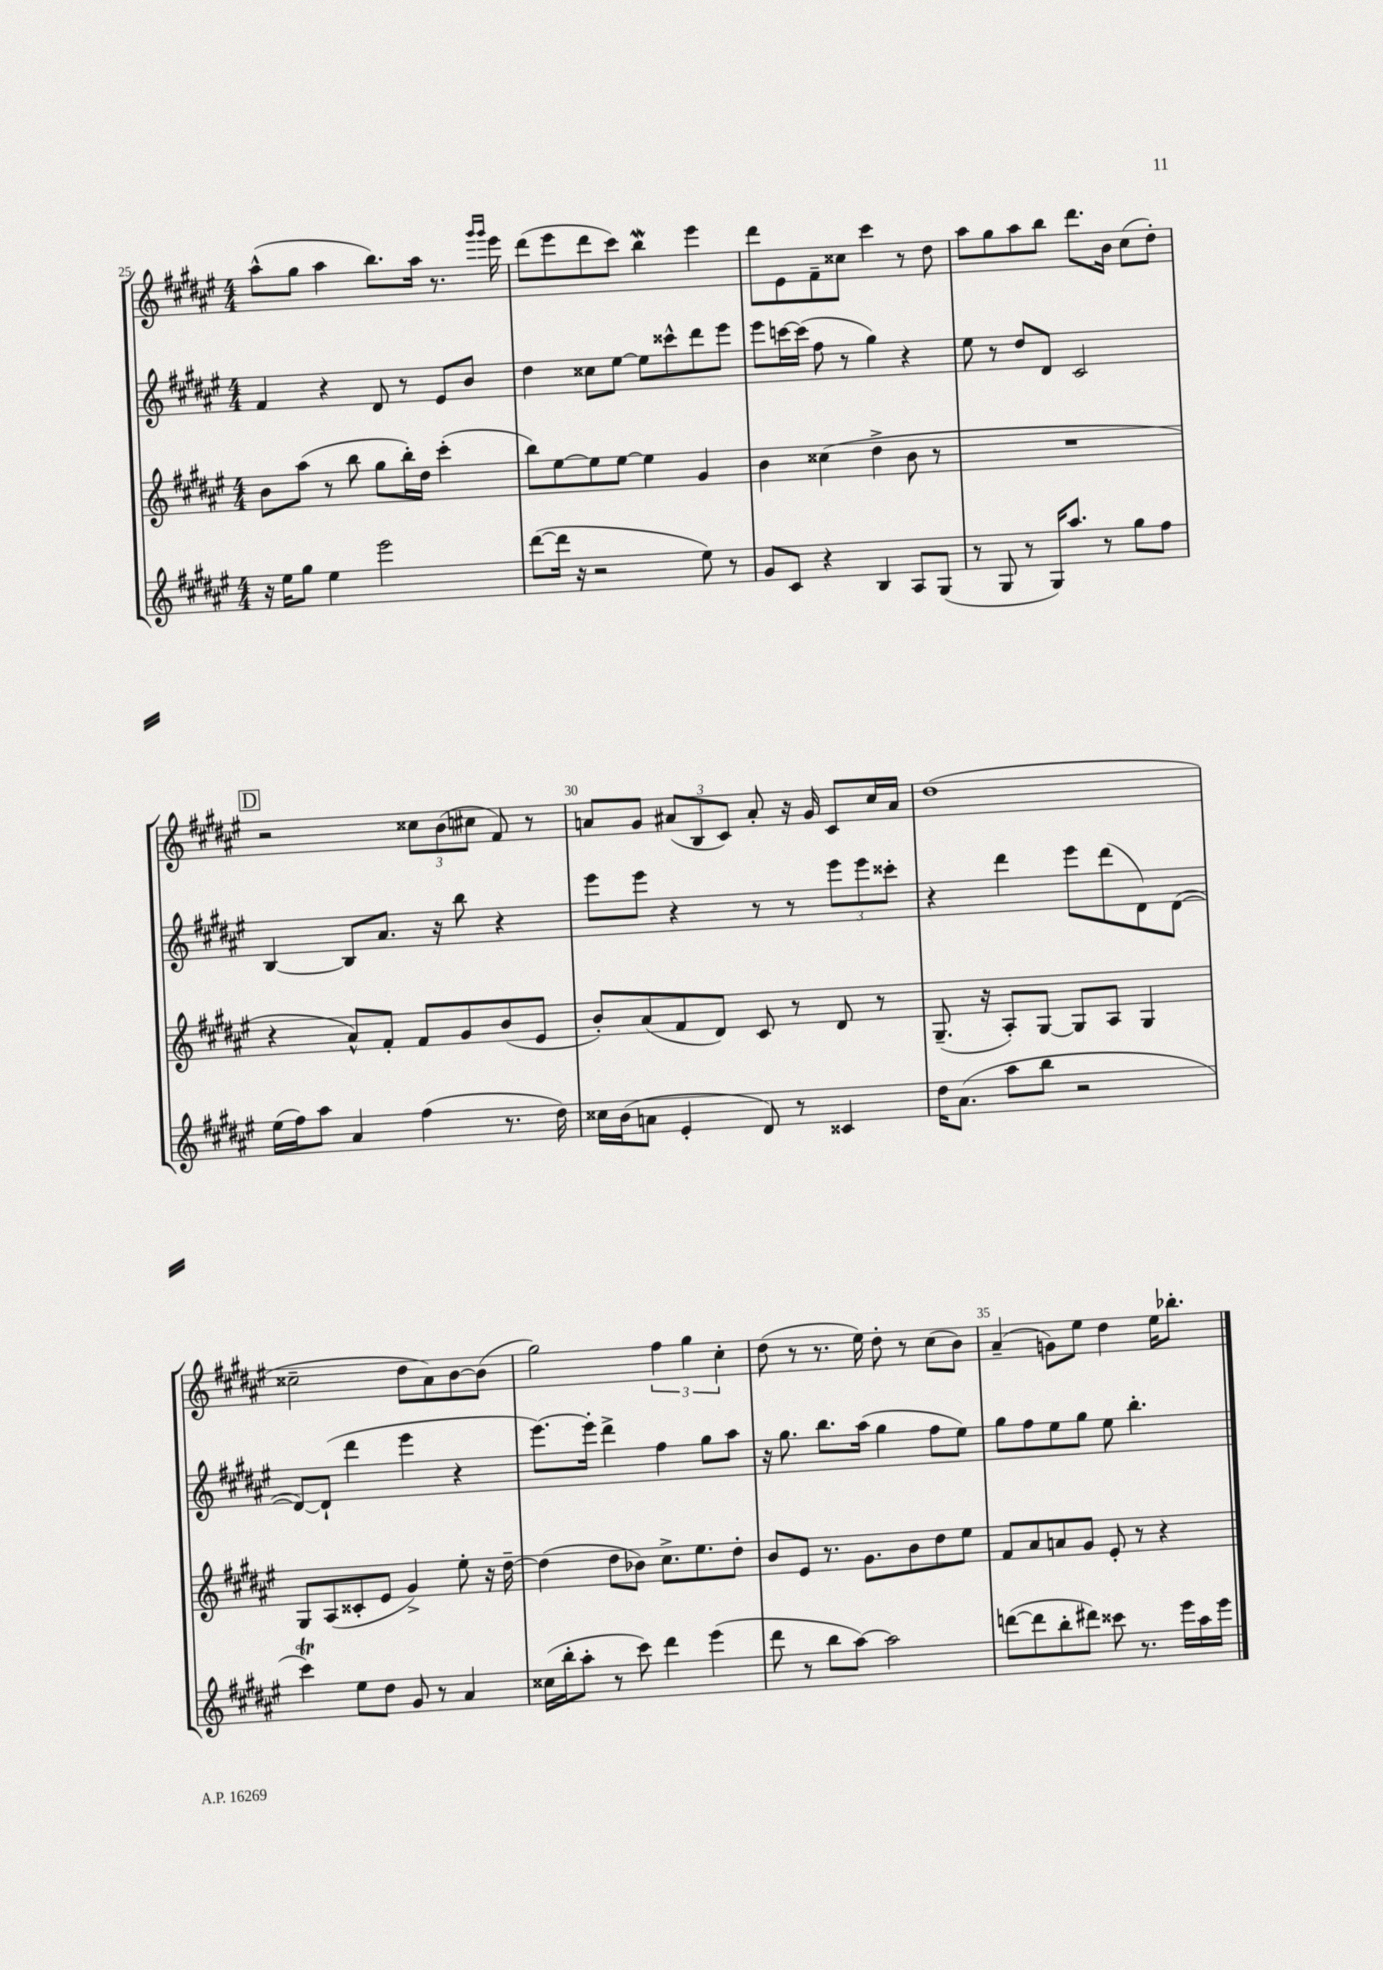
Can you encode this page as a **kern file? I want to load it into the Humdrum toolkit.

**kern	**kern	**kern	**kern
*part4	*part3	*part2	*part1
*staff4	*staff3	*staff2	*staff1
*clefG2	*clefG2	*clefG2	*clefG2
*k[f#c#g#d#a#e#]	*k[f#c#g#d#a#e#]	*k[f#c#g#d#a#e#]	*k[f#c#g#d#a#e#]
*M4/4	*M4/4	*M4/4	*M4/4
=25	=25	=25	=25
16r	8b\L	4f#/	(8aa#^^\L
16ee#\KL	.	.	.
8gg#\J	(8aa#\J	.	8gg#\J
4ee#\	8r	4r	4aa#\
.	8bb\	.	.
2eee#\	8gg#\L	8d#/	8.bb\L)
.	16bb'\L)	8r	.
.	16dd#\JJ	.	16aa#\Jk
.	(4ccc#'\	8e#/L	8.r
.	.	8b/J	.
.	.	.	16qqggg#/LL
.	.	.	16qqggg#/JJ
.	.	.	16eee#\
=26	=26	=26	=26
([8ddd#\L	8bb\L)	4dd#\	(8ddd#\L
16ddd#\Jk]	[8ee#\	.	8eee#\
16r	.	.	.
2r	8ee#\]	8cc##X\L	8ddd#\
.	[8ee#\J	[8ee#\J	8ccc#\J)
.	4ee#\]	8ee#\L]	4bbw\
.	.	8ccc##X^^\	.
8ee#\)	4g#/	8ddd#\	4eee#\
8r	.	8eee#\J	.
=27	=27	=27	=27
8g#/L	4b\	8eee#\L	8ddd#\L
8c#/J	.	[16cccn\L	8e#\
.	.	(16ccc\JJ]	.
4r	(4cc##X\	8ff#\	8f#~\
.	.	8r	8cc##X\J
4B/	4dd#^\	4gg#\)	4ccc#\
8A#/L	8b\	4r	8r
(8G#/J	8r	.	8dd#\
=28	=28	=28	=28
8r	1r	8ee#\	8aa#\L
8G#/	.	8r	8gg#\
8r	.	8dd#/L	8aa#\
16G#/KL)	.	8d#/J	8bb\J
8.aa#/J	.	.	.
.	.	2c#/	8.ddd#\L
8r	.	.	.
.	.	.	16b\Jk
8gg#\L	.	.	(8cc#\L
8ff#\J	.	.	8dd#'\J)
!!LO:LB:g=z
!!LO:REH:place=s1:t=D
=29	=29	=29	=29
(16ee#\LL	4r	[4B/	2r
16ff#\J)	.	.	.
8aa#\J	.	.	.
4a#/	8a#^^/L)	8B/L]	.
.	8f#'/J	8.a#/J	.
(4ff#\	8f#/L	.	12cc##X\L
.	.	16r	.
.	.	.	(12b\
.	8g#/	8bb\	.
.	.	.	12cc#X\J
8.r	(8b/	4r	8f#/)
.	8e#/J	.	8r
16dd#\)	.	.	.
=30	=30	=30	=30
16cc##X\LL	8b'/L)	8eee#\L	8an/L
(16b\J	.	.	.
8an\J	(8a#/	8eee#\J	8g#/J
4e#'/	8f#/	4r	(12a#X/L
.	.	.	12B/
.	8d#/J)	.	.
.	.	.	12c#/J)
8d#/)	8c#/	8r	8a#'/
8r	8r	8r	16r
.	.	.	16g#/
4c##X/	8d#/	12eee#\L	8c#/L
.	.	12eee#\	.
.	8r	.	16cc#/L
.	.	12ccc##X'\J	.
.	.	.	16a#/JJ
=31	=31	=31	=31
16dd#\KL	(8.G#~/	4r	(1dd#
(8.a#\J	.	.	.
.	16r	.	.
8aa#\L	8A#'/L)	4ddd#\	.
8bb\J	[8G#/J	.	.
2r	8G#/L]	8eee#\L	.
.	8A#/J	(8ddd#\	.
.	4G#/	8d#\)	.
.	.	([8d#\J	.
!!LO:LB:g=z
=32	=32	=32	=32
4ccc#T\)	8G#/L	8d#/L_)	2cc##X~\
.	(8A#/	(8d#`/J]	.
8ee#\L	8c##X'/	4ddd#\	.
8dd#\J	8e#/J	.	.
8g#/	4g#^/)	4eee#\	8dd#\L
8r	.	.	8a#\)
4a#/	8ee#'\	4r	[8b\
.	16r	.	(8b\J]
.	[16dd#~\	.	.
=33	=33	=33	=33
(16cc##X\LL	(4dd#\]	[8.eee#\L)	2gg#\)
16bb'\J	.	.	.
8aa#'\J	.	.	.
.	.	16eee#'\Jk]	.
8r	8dd#\L	4ddd#^\	.
8ccc#\)	8b-X\J)	.	.
4ddd#\	8.cc#^\L	4ff#\	6ff#\
.	.	.	6gg#\
.	8.ee#\	.	.
(4eee#\	.	8gg#\L	.
.	.	.	6cc#'\
.	8dd#'\J	8aa#\J	.
=34	=34	=34	=34
8ddd#\	8b/L	16r	(8dd#\
.	.	8.gg#\	.
8r	8e#/J	.	8r
8bb\L	8.r	8.bb\L	8.r
[8aa#\J)	.	.	.
.	8.g#\L	(16aa#\Jk	16ee#\)
2aa#\]	.	4gg#\	8dd#'\
.	8b\	.	8r
.	8dd#\	8ff#\L	(8cc#\L
.	8ee#\J	8ee#\J)	8b\J)
=35	=35	=35	=35
([8dddn\L	8f#/L	8gg#\L	(4a#~/
8ddd\]	8a#/	8ff#\	.
8bb'\	8an/	8ee#\	8gn\L)
8ddd#X\J)	8g#/J	8gg#\J	8ee#\J
8ccc##X\	8e#'/	8ee#\	4dd#\
8.r	8r	4.bb'\	.
.	4r	.	16ee#\KL
16eee#\LL	.	.	8.bb-X'\J
16aa#\	.	.	.
16eee#\JJ	.	.	.
==	==	==	==
*-	*-	*-	*-
